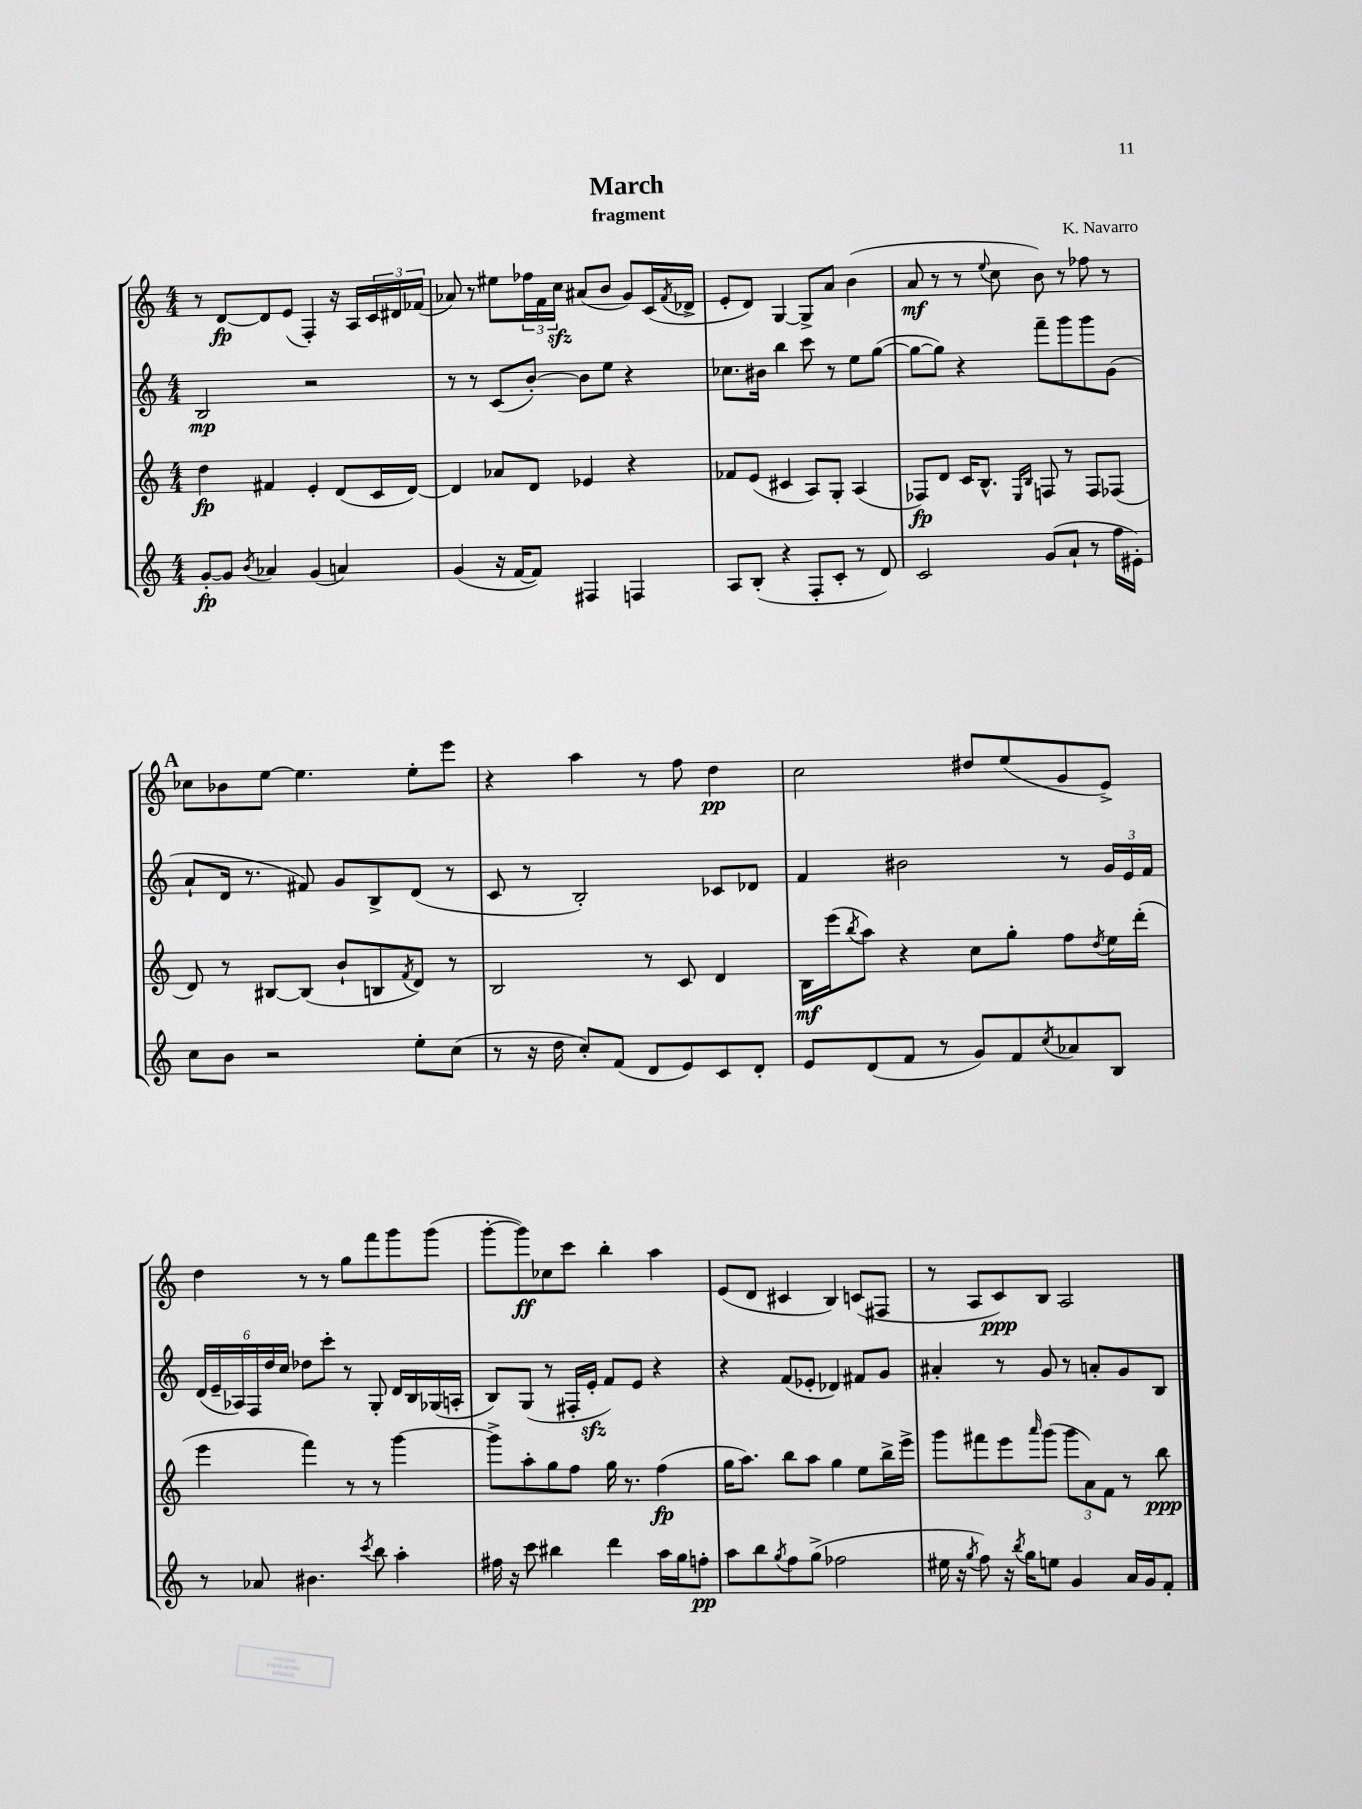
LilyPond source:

\header { title = "March" composer = "K. Navarro" subtitle = "fragment" }
<<
\new StaffGroup <<
\new Staff = "s0" {
    \clef treble \key c \major \numericTimeSignature \time 4/4
    r8 d'8~\fp d'8 e'8( f4-.) r16 a16 \tuplet 3/2 { c'16 dis'16 fes'16( } |
    aes'8) r8 eis''8 \tuplet 3/2 { fes''16 f'16 c''16\sfz } ais'8( b'8 g'8) c'16( \acciaccatura { f'8 } des'16-> |
    e'8-. d'8) g4~ g8-> a'8 b'4( |
    a'8\mf r8 r8 \appoggiatura { e''8 } c''8 b'8) r8 fes''8 r8 |
    \mark \markup { \bold "A" } ces''8 bes'8 e''8~ e''4. e''8-. e'''8 |
    r4 a''4 r8 f''8 d''4\pp |
    c''2 dis''8 e''8( g'8 e'8->) |
    d''4 r8 r8 g''8 f'''8 g'''8 g'''8( |
    g'''8~-. g'''8\ff) ces''8 c'''8 b''4-. a''4 |
    e'8( d'8 cis'4 b4) c'8( fis8 |
    r8 a8 c'8\ppp) b8 a2 \bar "|." |
}
\new Staff = "s1" {
    \clef treble \key c \major \numericTimeSignature \time 4/4
    b2\mp r2 |
    r8 r8 c'8( b'8~-.) b'8 e''8 r4 |
    ces''8. bis'16 b''4 c'''8 r8 e''8 g''8~( |
    g''8~ g''8) r4 f'''8-- g'''8 g'''8 g'8( |
    \mark \markup { \bold "A" } a'8-! d'16 r8. fis'8) g'8 b8-> d'8( r8 |
    c'8 r8 b2-.) ces'8 des'8 |
    f'4 bis'2 r8 \tuplet 3/2 { g'16 e'16 f'16 } |
    \tuplet 6/4 { d'16( e'16-- aes16) f16 d''16 c''16 } des''8 c'''8-. r8 g8-. d'16 b16 ges16( a16-. |
    b8) g8( r8 fis16-. e'16-.\sfz f'8) e'8 r4 |
    r4 f'8( ees'8-. des'4) fis'8 g'8 |
    ais'4-. r8 g'8 r8 a'8-. g'8 b8 \bar "|." |
}
\new Staff = "s2" {
    \clef treble \key c \major \numericTimeSignature \time 4/4
    d''4\fp fis'4 e'4-. d'8( c'16 d'16~) |
    d'4 aes'8 d'8 ees'4 r4 |
    fes'8 e'8( cis'4 a8) g8-. a4( |
    fes8\fp) d'8 c'16 b8.-^ \grace { e16 b16 } f8 r8 f8 fes8( |
    \mark \markup { \bold "A" } d'8) r8 bis8~ bis8( b'8-! b8 \acciaccatura { f'8 } d'8) r8 |
    b2 r8 c'8 d'4 |
    b16\mf e'''16( \acciaccatura { b''8 } a''8) r4 c''8 g''8-. f''8 \acciaccatura { d''8 } e''16 d'''16-.( |
    e'''4 f'''4) r8 r8 g'''4~ |
    g'''8-> a''8-. g''8 f''8 g''16 r8. f''4\fp( |
    g''16 a''8.) b''8 a''8 g''4 e''8 b''16-> e'''16-> |
    g'''8 fis'''8 e'''8 \grace { a'''16 } g'''8( \tuplet 3/2 { g'''8 a'8) f'8 } r8 b''8\ppp \bar "|." |
}
\new Staff = "s3" {
    \clef treble \key c \major \numericTimeSignature \time 4/4
    g'8~-.\fp g'8 \acciaccatura { b'8 } aes'4 g'4( a'4) |
    g'4( r16 f'16~ f'8) fis4 f4 |
    a8 b8-.( r4 f8-. c'8-. r8 d'8) |
    c'2 g'8( a'8-! r8 f''16 eis'16-.) |
    \mark \markup { \bold "A" } c''8 b'8 r2 e''8-. c''8( |
    r8 r16 d''16 c''8-.) f'8( d'8 e'8) c'8 d'8-. |
    e'8 d'8( f'8 r8 g'8) f'8 \acciaccatura { c''8 } aes'8 b8 |
    r8 aes'8 bis'4. \acciaccatura { c'''8 } b''8 a''4-. |
    fis''16 r16 c'''8 bis''4 d'''4 a''16 g''16 f''8-.\pp |
    a''8 b''8 \acciaccatura { g''8 } f''8 g''8->( fes''2 |
    eis''16 r16 \acciaccatura { g''8 } f''8) r16 \acciaccatura { b''8 } g''16 e''8 g'4 a'16 g'16 f'8-. \bar "|." |
}
>>
>>
\layout { \context { \Score \remove "Bar_number_engraver" } }
